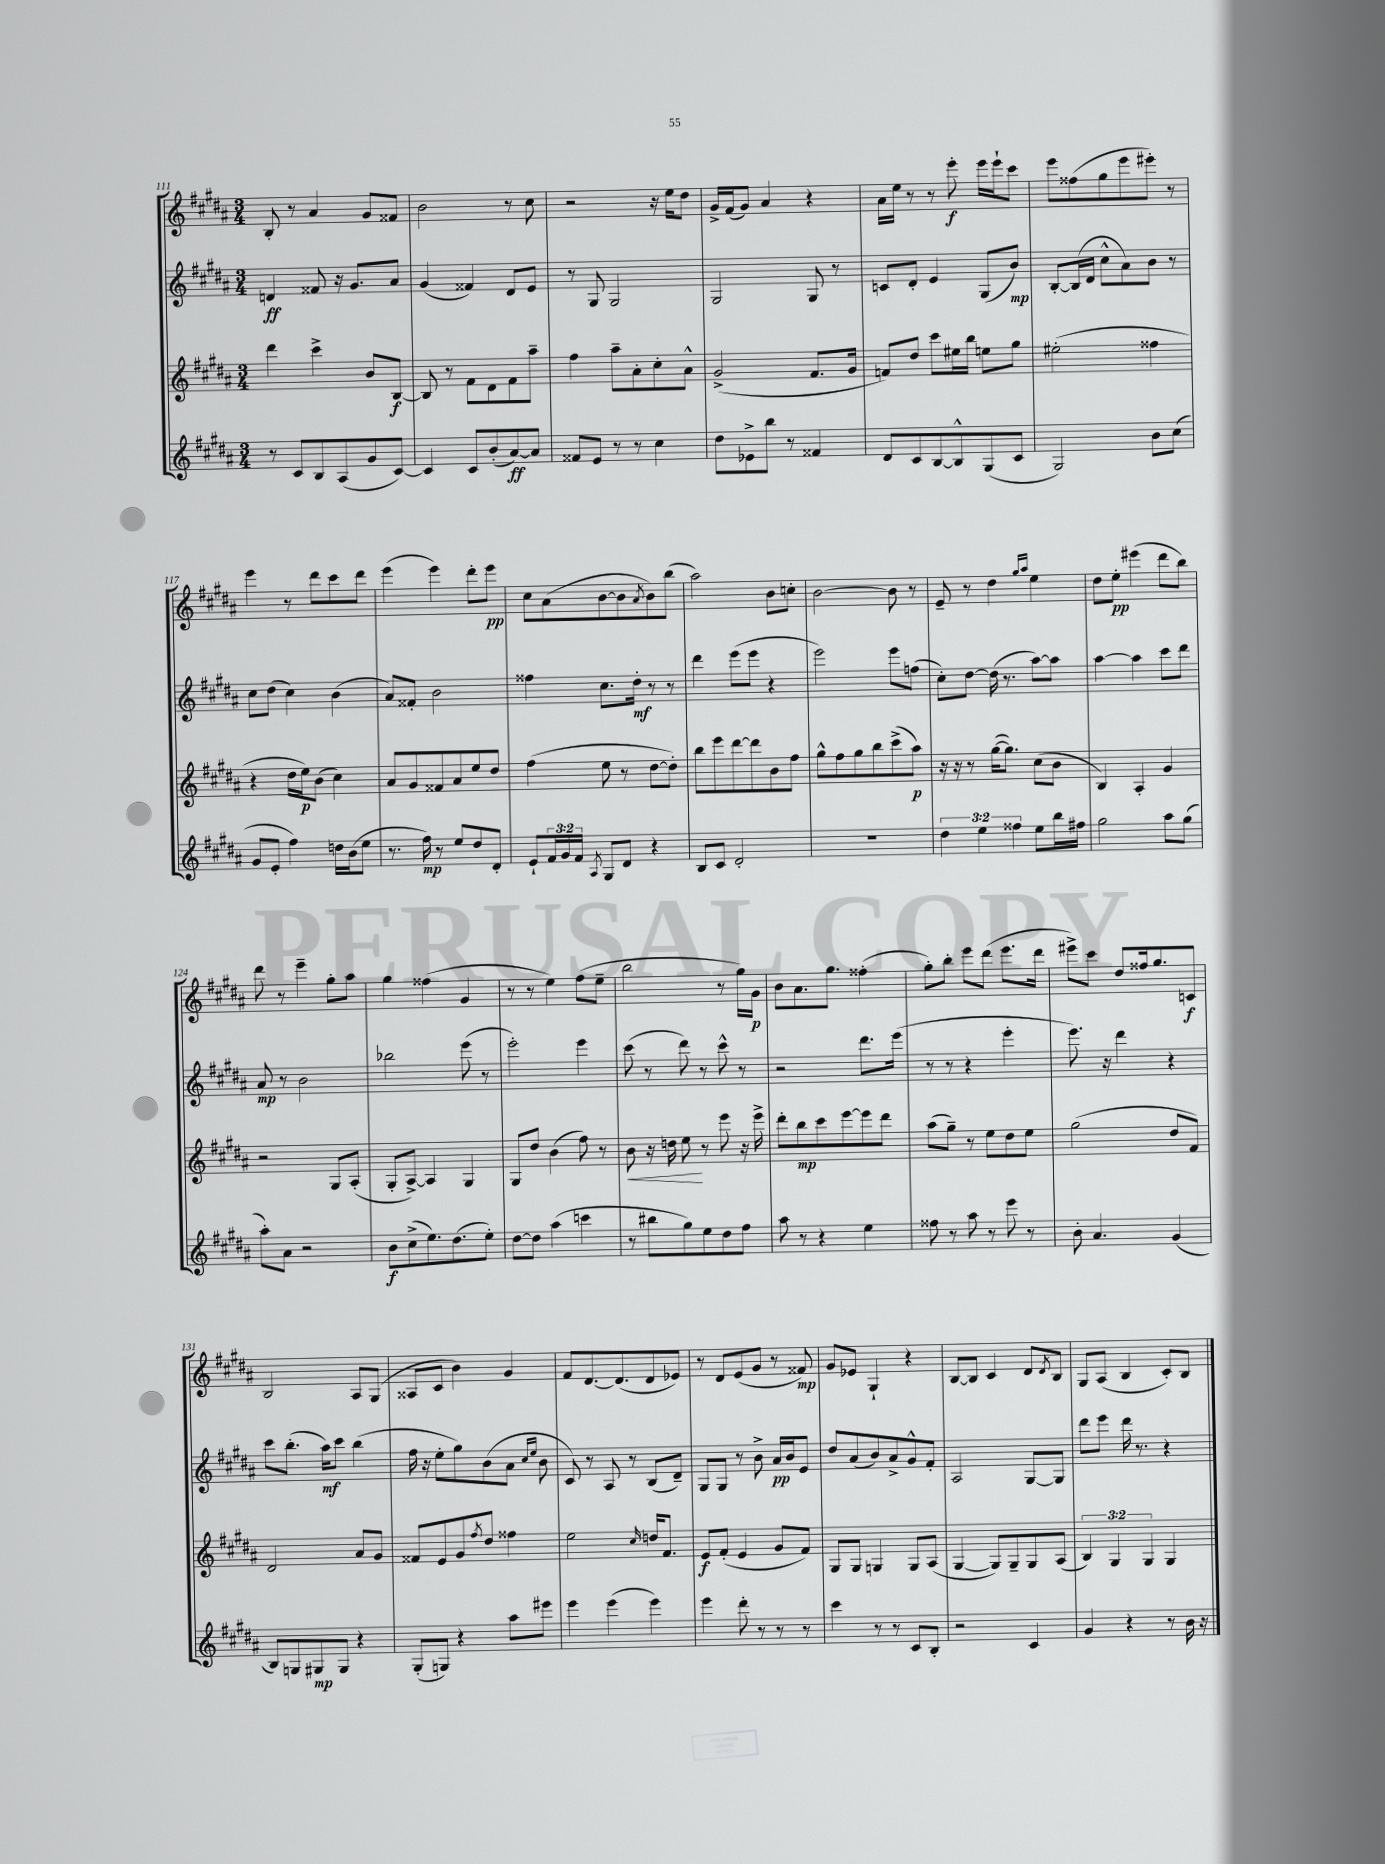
<<
\new StaffGroup <<
\new Staff = "s0" {
    \clef treble \key b \major \numericTimeSignature \time 3/4
    b8-. r8 ais'4 gis'8 fisis'8 |
    b'2 r8 cis''8 |
    r2 r16 e''16 dis''8 |
    gis'16-> fis'16( gis'8) ais'4 r4 |
    ais'16 e''16 r8 r8 e'''8-.\f e'''16 e'''16-! cis'''8 |
    e'''8 fisis''8( gis''8 e'''8 eis'''8-.) r8 |
    e'''4 r8 dis'''8 cis'''8 dis'''8 |
    e'''4( e'''4) dis'''8-. e'''8\pp |
    cis''8 ais'8( b'8~ b'8 \acciaccatura { ais'8 } b'8) b''8( |
    ais''2) b'8 c''8-. |
    b'2~ b'8 r8 |
    e'8-- r8 dis''4 \grace { gis''16 ais''16 } e''4 |
    dis''8 e''8-.\pp eis'''4( dis'''8 b''8) |
    dis'''8 r8 e'''4-- gis''8-. ais''8 |
    gis''4 fisis''4( gis'4 |
    r8 r8 e''4) fis''8( e''8-- |
    b''2 r8 gis''16) gis'16\p |
    b'8 ais'8. gis''8. fisis''4-.( |
    gis''8-.) b''8-. e'''8 dis'''8( e'''8. dis'''16 |
    eis'''8->) cis'''8 dis''8 fisis''16 gis''8. c'8\f |
    b2 ais8 gis8( |
    aisis8 cis'8 b'4) gis'4 |
    fis'8 dis'8.~ dis'8.( dis'8 ees'8) |
    r8 dis'8 e'8( gis'8 r8 fisis'8\mp) |
    gis'8 ees'8 gis4-! r4 |
    b8~ b8 cis'4 dis'8 \acciaccatura { dis'8 } b8 |
    gis8 ais8( b4 cis'8-.) b8 \bar "|." |
}
\new Staff = "s1" {
    \clef treble \key b \major \numericTimeSignature \time 3/4
    d'4\ff fisis'8 r16 gis'8. ais'8 |
    gis'4( fisis'4) dis'8 e'8 |
    r8 gis8 gis2 |
    gis2 gis8 r8 |
    c'8 dis'8-. e'4 gis8( b'8\mp) |
    b8~-. b16( dis'16 cis''8-^ ais'8) b'8 r8 |
    cis''8 dis''8( cis''4) b'4( |
    ais'8) fisis'8-. b'2 |
    fisis''4 cis''8. dis''16-.\mf r8 r8 |
    dis'''4 e'''8( e'''8 r4 |
    e'''2) e'''8 f''8( |
    cis''8-.) dis''8~ dis''16( r8. ais''8~) ais''8 |
    ais''4~ ais''4 cis'''8 dis'''8 |
    ais'8\mp r8 b'2 |
    bes''2 e'''8( r8 |
    e'''2-.) e'''4 |
    cis'''8( r8 dis'''8) r8 cis'''8-^ r8 |
    r2 dis'''8. e'''16( |
    r8 r8 r4 e'''4-. |
    e'''8.) r16 dis'''4 r4 |
    cis'''8 b''8.-.( ais''16\mf) cis'''8 b''4( |
    fis''16 r16 e''8-. gis''8) b'8( ais'8 \grace { cis''16 e''16 } b'8 |
    cis'8) r8 ais8 r8 b8( dis'8--) |
    gis8 gis8 r8 b'8-> ais'16\pp b'16 e'8 |
    dis''8 ais'8( b'8) ais'8-> gis'8-^ fis'8-. |
    ais2 gis8~ gis8 |
    dis'''8 e'''8 dis'''16 r8. r4 \bar "|." |
}
\new Staff = "s2" {
    \clef treble \key b \major \numericTimeSignature \time 3/4 \override Staff.TupletNumber.text = #tuplet-number::calc-fraction-text
    dis'''4 cis'''4-> b'8 b8~\f |
    b8 r8 fis'8 dis'8 fis'8 ais''8-- |
    fis''4 ais''8-- ais'8-. cis''8-. ais'8-^ |
    gis'2->( fis'8. gis'16 |
    f'8) dis''8 cis'''8 eis''16 b''16 e''8 gis''8 |
    eis''2-.( fisis''4 |
    r4 dis''16 e''16\p) b'8( cis''4) |
    ais'8 gis'8 fisis'8 ais'8 e''8 dis''8 |
    fis''4( e''8 r8 dis''8~ dis''8-.) |
    b''8 e'''8 dis'''8~ dis'''8 b'8 fis''8 |
    gis''8-^ fis''8 gis''8 b''8 cis'''8->( ais''8\p) |
    r16 r16 r8 gis''16~( gis''8.) cis''8( b'8 |
    b4) ais4-. gis'4 |
    r2 gis8 ais8-.( |
    gis8-. ais8~->) ais4 gis4 |
    gis8 dis''8 b'4( fis''8) r8 |
    b'8\< r16 d''16 e''8\! r8 e'''8 r16 e'''16-> |
    dis'''8-. b''8\mp cis'''8 e'''8~ e'''8 dis'''8 |
    ais''8( gis''8--) r8 e''8 dis''8 e''8 |
    gis''2( dis''8 fis'8) |
    dis'2 ais'8 gis'8 |
    fisis'8 e'8 gis'8 \acciaccatura { fis''8 } dis''8 fisis''4 |
    e''2 \grace { cis''16 } d''16 fis'8. |
    e'8\f fis'8-.( e'4 gis'8 fis'8) |
    gis8 gis8 g4 g8 ais8( |
    gis4~ gis8) gis8-- gis8 ais8( |
    \tuplet 3/2 { b4) gis4 gis4 } gis4 \bar "|." |
}
\new Staff = "s3" {
    \clef treble \key b \major \numericTimeSignature \time 3/4 \override Staff.TupletNumber.text = #tuplet-number::calc-fraction-text
    r8 cis'8 b8 ais8( gis'8 cis'8~) |
    cis'4 cis'8 b'8-.( ais'8~\ff) ais'8 |
    fisis'8 e'8 r8 r8 cis''4 |
    dis''8 ees'8-> b''8 r8 fisis'4 |
    dis'8 cis'8 b8~ b8-^ gis8( cis'8 |
    gis2) b'8 cis''8( |
    gis'8 e'8-. fis''4) d''16 b'16( e''8 |
    r8. fis''16\mp) r8 e''8 dis''8 dis'8-. |
    e'8-! \tuplet 3/2 { fis'16 gis'16 fis'16 } \acciaccatura { ais8 } gis8 dis'8 r4 |
    b8 cis'8 dis'2-. |
    R2. |
    \tuplet 3/2 { dis''4 e''4 fisis''4 } e''8 b''16 fis''16 |
    gis''2 ais''8 gis''8( |
    ais''8-.) ais'8 r2 |
    b'8\f cis''8->( e''8.) dis''8.( e''8-.) |
    dis''8~ dis''8 ais''4( c'''4 |
    r8 bis''8 gis''8) e''8 dis''8 fis''8 |
    ais''8 r8 r4 e''4 |
    fisis''8 r8 ais''8 r8 e'''8 r8 |
    b'8-. ais'4. gis'4( |
    b8) g8 gis8\mp gis8 r4 |
    gis8-.( g8) r4 ais''8 eis'''8 |
    e'''4 e'''4( e'''4) |
    e'''4 dis'''8-. r8 r8 r8 |
    cis'''4 r8 r8 cis'8 b8-. |
    r2 cis'4 |
    gis'4 r4 r8 b'16 r16 \bar "|." |
}
>>
>>
\layout { \context { \Score currentBarNumber = #111 } }
